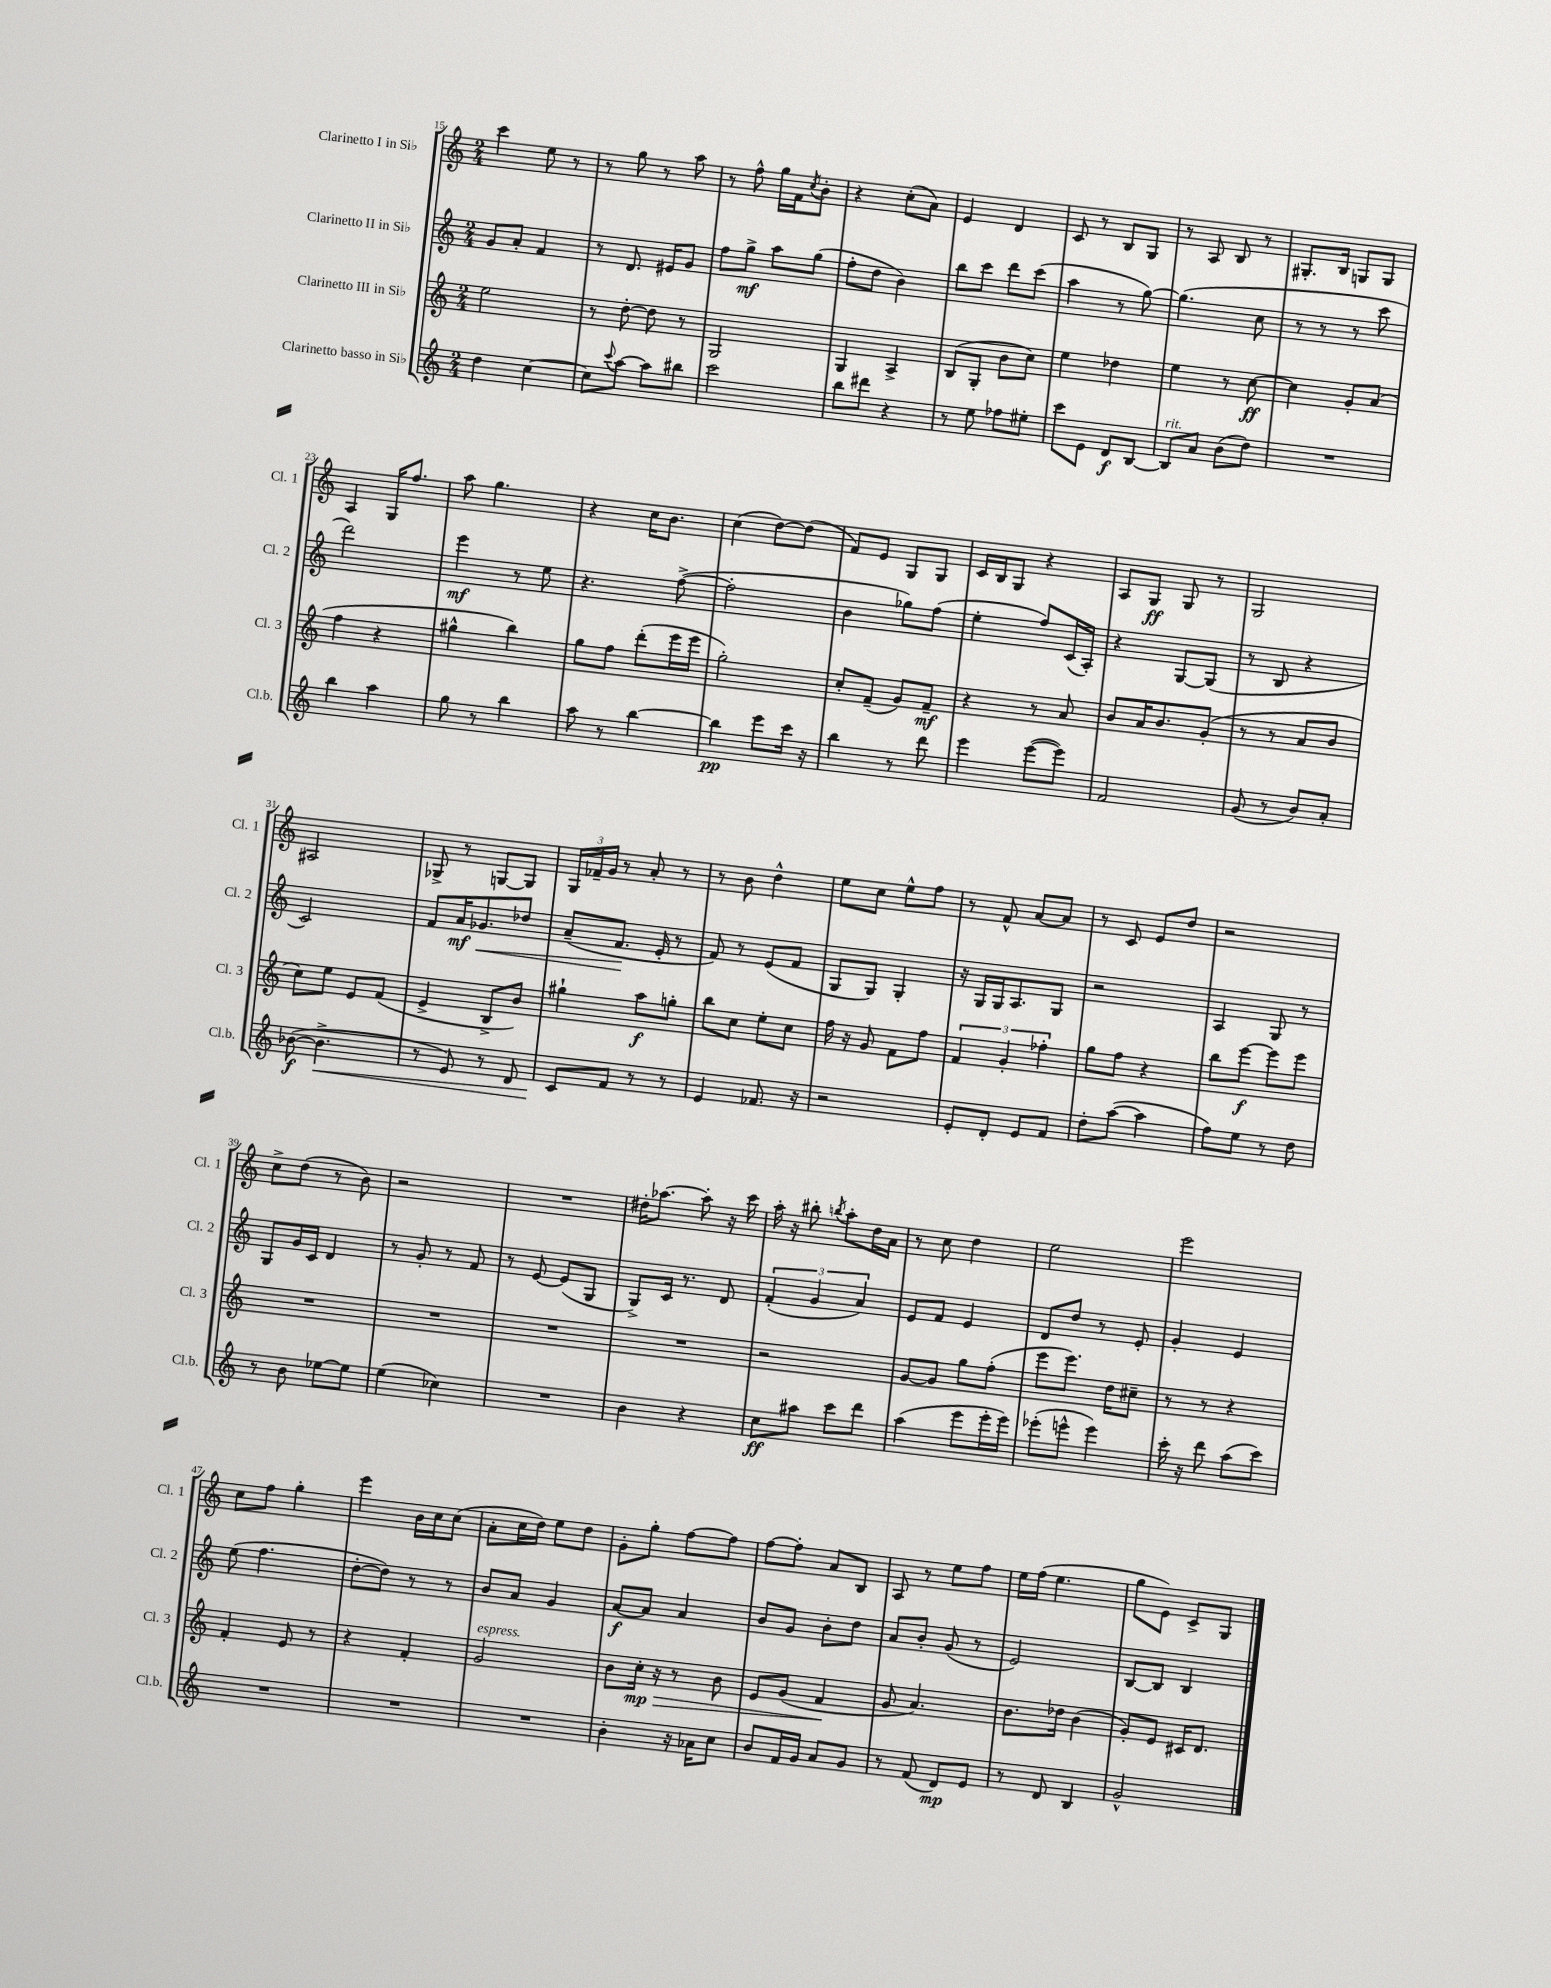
<<
\new StaffGroup <<
\new Staff = "s0" \with { instrumentName = "Clarinetto I in Sib" shortInstrumentName = "Cl. 1" } {
    \clef treble \key c \major \numericTimeSignature \time 2/4
    c'''4 e''8 r8 |
    r8 g''8 r8 a''8 |
    r8 f''8-^ g''16 f'16 \acciaccatura { c''8 } b'8-. |
    r4 c''8-.( a'8) |
    e'4 d'4 |
    c'8 r8 b8 g8 |
    r8 a8 b8 r8 |
    gis8.-. b16 g8 g8 |
    a4 g16 f''8. |
    a''8 g''4. |
    r4 c''16 b'8. |
    c''4( d''8~) d''8( |
    f'8) e'8 g8 g8 |
    c'16 b16 g8 r4 |
    a8 g8\ff g8 r8 |
    g2 |
    ais2 |
    ges8-> r8 g8~ g8 |
    \tuplet 3/2 { g16 fes'16-- g'16 } r8 a'8-. r8 |
    r8 b'8 d''4-^ |
    e''8 c''8 e''8-^ f''8 |
    r8 f'8-^ a'8~ a'8 |
    r8 c'8 e'8 d''8 |
    r2 |
    c''8-> d''8( r8 b'8) |
    r2 |
    R2 |
    dis''16-. aes''8.~ aes''8-. r16 c'''16 |
    a''16-. r16 bis''8-. \acciaccatura { b''8 } a''8-. d''16 a'16 |
    r8 c''8 d''4 |
    e''2 |
    e'''2 |
    c''8 f''8 g''4-. |
    e'''4 b'16 c''16 c''8( |
    a'8-. c''16 d''16) e''8 d''8 |
    g'8-. g''8-. f''8~ f''8 |
    f''8~ f''8-. a'8 b8 |
    a8 r8 e''8 f''8 |
    e''16 f''16( e''4. |
    g''8 e'8) c'8-> g8 \bar "|." |
}
\new Staff = "s1" \with { instrumentName = "Clarinetto II in Sib" shortInstrumentName = "Cl. 2" } {
    \clef treble \key c \major \numericTimeSignature \time 2/4
    g'8 a'8-. f'4 |
    r8 d'8. eis'16 g'8 |
    f''8 g''8->\mf a''8 g''8( |
    f''8-. d''8 b'4) |
    b''8 c'''8 d'''8 c'''8( |
    a''4 r8 g''8~) |
    g''4.( c''8 |
    r8 r8 r8 c'''8 |
    d'''2) |
    e'''4\mf r8 e''8 |
    r4. f''8~->( |
    f''2-. |
    b'4 ges''8) f''8( |
    e''4-. f''8) c'16( a16-.) |
    r4 g8~ g8( |
    r8 b8 r4 |
    c'2) |
    f'8 a'16\mf ges'8.\< des''8 |
    a'8--( f'8.\! e'16-. r8 |
    f'8) r8 e'8( f'8 |
    g8 g8) g4-. |
    r16 g16 g16 a8. g8 |
    r2 |
    a4 g8 r8 |
    g8 g'16 c'16 d'4 |
    r8 g'8-. r8 f'8 |
    r8 e'8~ e'8( g8 |
    g8->) c'16 r8. d'8 |
    \tuplet 3/2 { f'4-.( g'4 a'4) } |
    e'8 f'8 e'4 |
    d'8 d''8 r8 e'8-. |
    g'4-. e'4 |
    e''8( f''4. |
    d''8~-. d''8) r8 r8 |
    b'8 a'8 g'4 |
    a'8~\f a'8 a'4 |
    b'8 g'8 b'8-. d''8 |
    a'8 b'8-. g'8( r8 |
    e'2) |
    b8~ b8 b4 \bar "|." |
}
\new Staff = "s2" \with { instrumentName = "Clarinetto III in Sib" shortInstrumentName = "Cl. 3" } {
    \clef treble \key c \major \numericTimeSignature \time 2/4
    e''2 |
    r8 d''8~-. d''8 r8 |
    g2 |
    g4 a4-> |
    b8( g8-. b'8 c''8) |
    e''4 des''4 |
    e''4 r8 c''8~\ff |
    c''4 g'8-. a'8( |
    f''4 r4 |
    gis''4-^ b''4) |
    g''8 f''8 d'''8-.( e'''16 e'''16 |
    g''2-.) |
    c''8-. f'8--( g'8) f'8--\mf |
    r4 r8 a'8 |
    b'8 a'16 b'8. g'8-.( |
    r8 r8 a'8 b'8 |
    c''8) e''8 e'8 f'8( |
    e'4-> b8-> b'8) |
    gis''4-! a''8\f g''8-. |
    b''8 c''8 e''8-. c''8 |
    f''16 r16 g'8 f'8 f''8 |
    \tuplet 3/2 { f'4 g'4-. fes''4-. } |
    g''8 f''8 r4 |
    b''8 e'''8~\f e'''8 e'''8 |
    R2 |
    R2 |
    R2 |
    R2 |
    r2 |
    g'8~ g'8 g''8 f''8-.( |
    e'''8 e'''8.) d''16 cis''8-- |
    r8 r8 r4 |
    f'4-. e'8 r8 |
    r4 f'4-. |
    g'2^\markup { \italic "espress." } |
    b'8 c''16-.\mp\> r16 r8 b'8 |
    e'8 g'8( f'4\! |
    g'8 a'4.) |
    b'8. des''16 b'4( |
    g'8-.) e'8 cis'16 d'8. \bar "|." |
}
\new Staff = "s3" \with { instrumentName = "Clarinetto basso in Sib" shortInstrumentName = "Cl.b." } {
    \clef treble \key c \major \numericTimeSignature \time 2/4
    d''4 c''4~ |
    c''8 \appoggiatura { c'''8 } a''8~ a''8 bis''8 |
    c'''2 |
    b''8 dis'''8 r4 |
    r8 e''8 fes''8 eis''8-. |
    c'''8 e'8 d'8\f b8~ |
    b8^\markup { \italic "rit." } a'8 b'8( d''8) |
    R2 |
    b''4 a''4 |
    g''8 r8 b''4 |
    a''8 r8 b''4~ |
    b''4\pp e'''8 c'''16 r16 |
    b''4 r8 d'''8 |
    e'''4 e'''8~( e'''8) |
    f'2 |
    g'8( r8 b'8) a'8-. |
    bes'8~\f( bes'4.->\< |
    r8 e'8) r8 d'8 |
    c'8\! f'8 r8 r8 |
    e'4 fes'8. r16 |
    r2 |
    e'8-. d'8-. e'8 f'8 |
    d''8-. a''8~( a''4 |
    f''8) e''8 r8 d''8 |
    r8 b'8 ees''8~ ees''8 |
    e''4( ces''4) |
    R2 |
    b'4 r4 |
    c''8\ff ais''8 c'''8 d'''8 |
    a''4( e'''8 e'''16-. e'''16) |
    ees'''8-.( e'''8-^ e'''4) |
    c'''16-. r16 d'''8 a''8( c'''8) |
    R2 |
    R2 |
    R2 |
    b'4-. r16 aes'16 c''8 |
    b'8 f'16 g'16 a'8 g'8 |
    r8 f'8( d'8\mp) e'8 |
    r8 d'8 b4 |
    g'2-^ \bar "|." |
}
>>
>>
\layout { \context { \Score currentBarNumber = #15 } }
